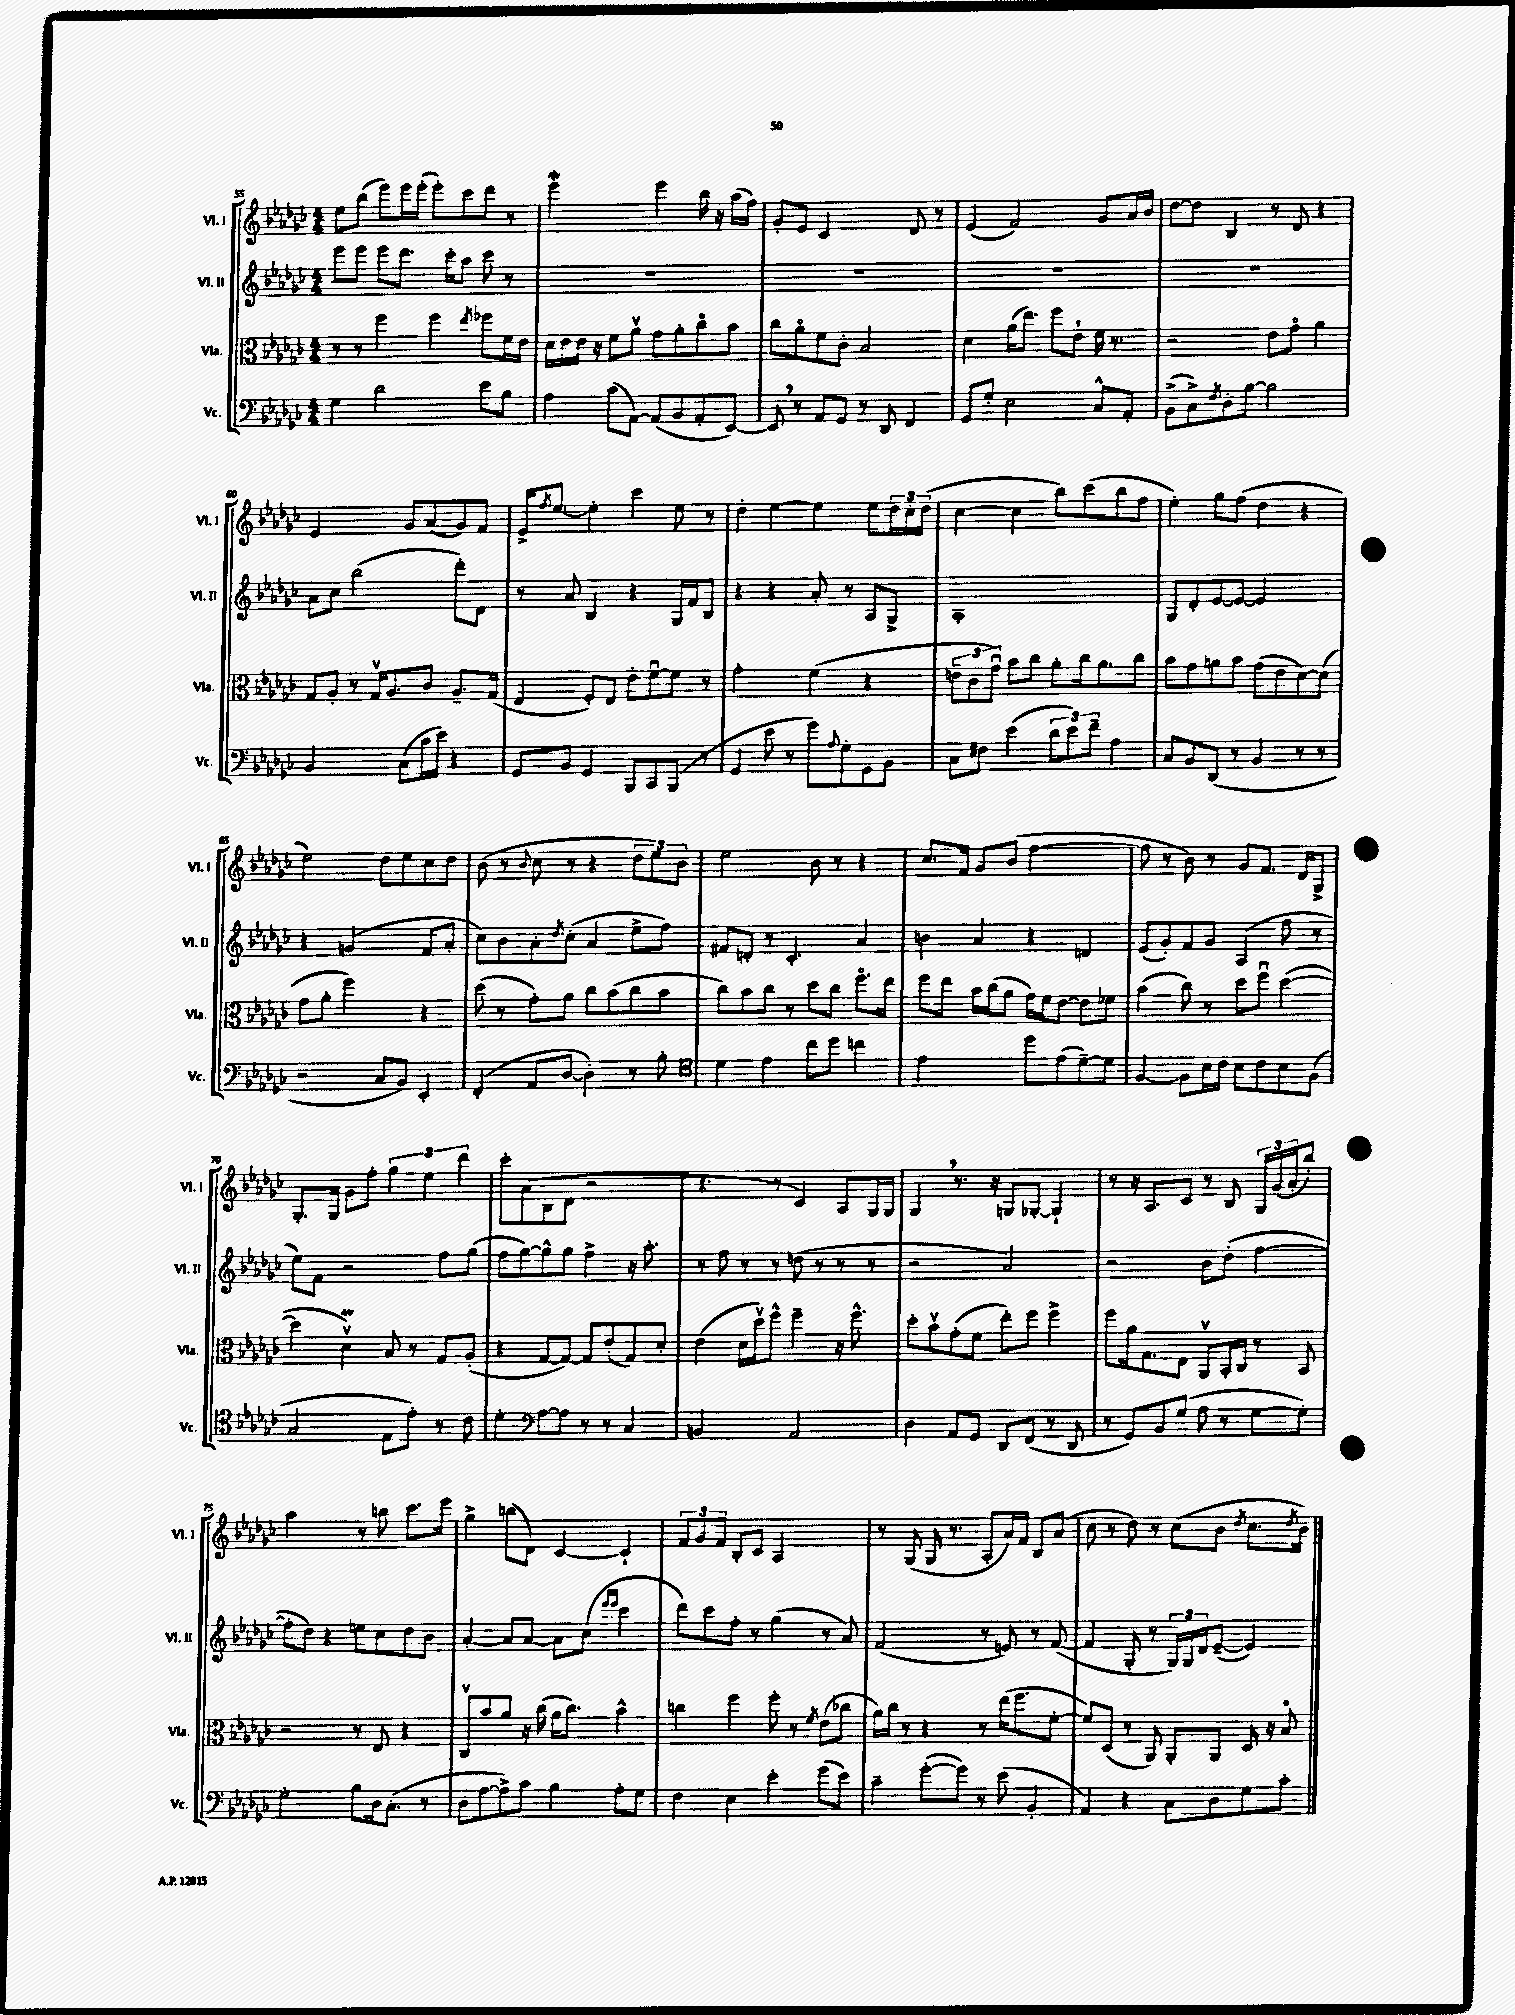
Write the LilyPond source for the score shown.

<<
\new StaffGroup <<
\new Staff = "s0" \with { instrumentName = "Vl. I" shortInstrumentName = "Vl. I" } {
    \clef treble \key ges \major \numericTimeSignature \time 4/4
    ees''8 bes''8( ees'''8) ees'''16 ees'''16-.( ees'''8-.) ces'''8 des'''8 r8 |
    ees'''2\mordent ees'''4 bes''16 r16 aes''16( f''16) |
    ges'8-. ees'8 ces'2 des'8 r8 |
    ees'4( f'2) ges'8 aes'16 bes'16 |
    des''8~ des''8 bes4 r8 des'8 r4 |
    ees'2 ges'8 aes'8( ges'8) f'8 |
    ees'16-> \acciaccatura { f''8 } ees''8.~ ees''4-. ces'''4 ees''8 r8 |
    des''4-. ees''4~ ees''4 ees''8 \tuplet 3/2 { des''16 ces''16-. des''16( } |
    ces''4~ ces''4 bes''8) ces'''8( bes''8 f''8 |
    ees''4-.) ges''8 f''8( des''4 r4 |
    ees''2) des''8 ees''8 ces''8 des''8 |
    bes'8( r8 \appoggiatura { bes'8 } ces''8 r8 r4 \tuplet 3/2 { des''8 ees''8) bes'8 } |
    ees''2 bes'8 r8 r4 |
    ces''8. f'16 ges'8 bes'8( f''2~ |
    f''8 r8 bes'8) r8 ges'8 f'8. des'16 ges8-> |
    ges8.-. ges16 ges'8 f''8-. \tuplet 3/2 { ges''4 ees''4 des'''4 } |
    ces'''8-. aes'8( bes8 des'8 r2 |
    r4. r8 ces'4) aes8 ges16 ges16 |
    ges4 \breathe r8. r16 g8 ges8~-. ges4-! |
    r8 r16 aes8. ces'8 r8 bes8 \tuplet 3/2 { ges16 ges'16( aes'16-. } bes''8-.) |
    aes''2 r8 b''8 ces'''8. ees'''16 |
    ges''4-> b''8( des'8) ces'4~ ces'4-! |
    \tuplet 3/2 { f'8 ges'8 f'8 } bes8-. ces'8 aes2 |
    r8 ges8( ges16 r8. aes8-. aes'16) f'16 bes8 aes'8( |
    ces''8 r8 des''8) r8 ces''8( bes'8 \acciaccatura { des''8 } ces''8. \acciaccatura { des''8 } bes'16) \bar "|." |
}
\new Staff = "s1" \with { instrumentName = "Vl. II" shortInstrumentName = "Vl. II" } {
    \clef treble \key ges \major \numericTimeSignature \time 4/4
    ees'''8 ees'''8 ees'''8 des'''8. ces'''16-. aes''8 ces'''8 r8 |
    R1 |
    R1 |
    R1 |
    R1 |
    aes'8 ces''8 bes''2( des'''8-.) des'8 |
    r8 aes'8 bes4 r4 ges16 f'16 bes8 |
    r4 r4 aes'8-. r8 aes8 ges8-> |
    aes1-. |
    ges8 des'8-. ees'8~ ees'8~ ees'2 |
    r4 g'2( f'8 aes'8-. |
    ces''8) bes'8 aes'8-. \acciaccatura { des''8 } ces''8-.( aes'4 ees''8-> f''8) |
    fis'8 d'8-. r8 ces'4.-. aes'4 |
    b'4 aes'4 r4 d'4 |
    ees'8( ges'8-.) f'8 ges'8 aes4( f''8 r8 |
    ees''8) f'8 r2 f''8 ges''8( |
    f''8 ges''8~) ges''8-^ ges''8 f''4-> r16 aes''8.-. |
    r8 f''8 r8 r8 d''8( r8 r8 r8 |
    r2 aes'2) |
    r2 bes'8 des''8-.( f''4~ |
    f''8-. des''8) r4 e''8 ces''8 des''8 bes'8 |
    aes'4~-. aes'8 aes'8~ aes'8 ces''8( \grace { ees'''16 ees'''16 } ces'''4 |
    des'''8) ces'''8 f''8-. r8 ges''4( r8 aes'8) |
    f'2( r8 e'8) r8 f'8~( |
    f'4 ges8-. r8 \tuplet 3/2 { ges16) ges16 des'16 } ees'8~--( ees'4) \bar "|." |
}
\new Staff = "s2" \with { instrumentName = "Vla." shortInstrumentName = "Vla." } {
    \clef alto \key ges \major \numericTimeSignature \time 4/4
    r8 r8 f''4 f''4 \acciaccatura { ees''8 } fes''8 f'16 ees'16 |
    des'16 ees'16 ees'16 r16 f'8 aes'8\upbow ges'8 aes'8-. ces''8\flageolet bes'8 |
    ces''8 aes'8\flageolet f'8 ces'8-. bes2 |
    des'4 aes'16( ees''8.) f''8 ees'8-! f'16 r8. |
    r2 ees'8 ges'8\flageolet aes'4 |
    ges8 aes8-. r8 ges16\upbow aes8. ces'8 aes8.-- ges16( |
    ees4 f8-.) ees8 ees'8-. f'8~\downbow f'8 r8 |
    ges'2-. f'4( r4 |
    \tuplet 3/2 { e'8-- ces'8 ges'8\downbow) } bes'8 ces''8 aes'8-. ces''16 aes'8. ces''8 |
    bes'8 ges'8 a'8 bes'8 ges'8( ees'8 des'8~) des'8( |
    ges'8 aes'8-. f''2) r4 |
    des''8( r8 ges'8-.) aes'8 ces''8 bes'8( ces''8 bes'8 |
    ces''8) bes'8 ces''8 r8 des''8 ces''8 f''8.\flageolet ees''16 |
    f''8 ees''8 bes'16 ces''16( aes'8 ges'16) f'16 ees'8~ ees'8 fes'8 |
    bes'4( ces''8) r8 des''8 f''8\downbow des''4~( |
    des''4 des'4\upbow\prall) bes8 r8 ges8 aes8-.( |
    r4 ges8~ ges8~) ges8 ees'8-.( ges8) des'8-. |
    ees'4( des'16 des''16\upbow) f''8-^ f''4-- r16 f''8.-^ |
    des''8-. bes'8\upbow ges'8-.( f'8 ees''8-.) f''8 f''4-> |
    f''8 aes'16 ges8. ees8 aes,8\upbow bes,16-. ces16 r8 bes,8 |
    r2 r8 ees8 r4 |
    ces8\upbow bes'8 aes'8 r16 ces''16( aes'16 ces''8.) bes'4-^ |
    c''4 f''4 f''8-. r8 \acciaccatura { f'8 } ees'8( ces''8 |
    aes'16) ces''16 r8 r4 r8 ees''16( f''8. f'8~-. |
    f'8) des8( r8 aes,8) aes,8-. aes,8 des16 r16 bes8\flageolet \bar "|." |
}
\new Staff = "s3" \with { instrumentName = "Vc." shortInstrumentName = "Vc." } {
    \clef bass \key ges \major \numericTimeSignature \time 4/4
    ges4 des'2 ees'8 bes8 |
    aes4 ces'8( aes,8~) aes,8( bes,8 aes,8-. ees,8~) |
    ees,8 \breathe r8 aes,8 ges,8 r8 des,8 f,4 |
    ges,8 ges8-. ees2 ces8-^ aes,8-. |
    bes,8->( ces8->) \acciaccatura { f8 } des8-. bes8~ bes2 |
    bes,2 ces8( ces'16 ees'16) r4 |
    ges,8 bes,8 ges,4 bes,,8 ces,8 bes,,8( r8 |
    ges,4 ees'8 r8 ges'8) \appoggiatura { aes8 } ges8-. ges,8 bes,8 |
    ces8 fis8 ees'4( \tuplet 3/2 { des'8 ees'8) f'8-- } aes4 |
    ces8 bes,8 des,8( r8 bes,4 r8 r8 |
    r2 ces8 bes,8) ees,4-. |
    f,4-.( aes,8 des8~ des4-.) r8 bes8-. |
    \clef tenor des'4 ees'4 ces''8 des''8 c''4 |
    ees'2 des''8 ees'8( des'8~--) des'8 |
    f4~ f8 bes16 ces'16 bes8 ces'8 bes8 f8( |
    ges2 ees8 ees'8-.) r8 ces'8 |
    des'4-. \clef bass aes8~ aes8 r8 r8 ces4 |
    b,2 aes,2 |
    des4 aes,8 ges,8 des,8 f,8( r8 des,8 |
    r8 ges,8) bes,8 ges8( aes8 r8 ges8~ ges8-.) |
    ges2-. bes8 des16 ces8.-.( r8 |
    des8 aes8~ aes8->) ces'8 bes4 aes8-. ges8 |
    f4 ees4 ees'4-. ges'8( ees'8) |
    ces'4-- ges'8~-.( ges'8) r8 ees'8( bes,4-. |
    aes,4) r4 ces8 des8 ges8 ces'8-. \bar "|." |
}
>>
>>
\layout { \context { \Score currentBarNumber = #55 } }
